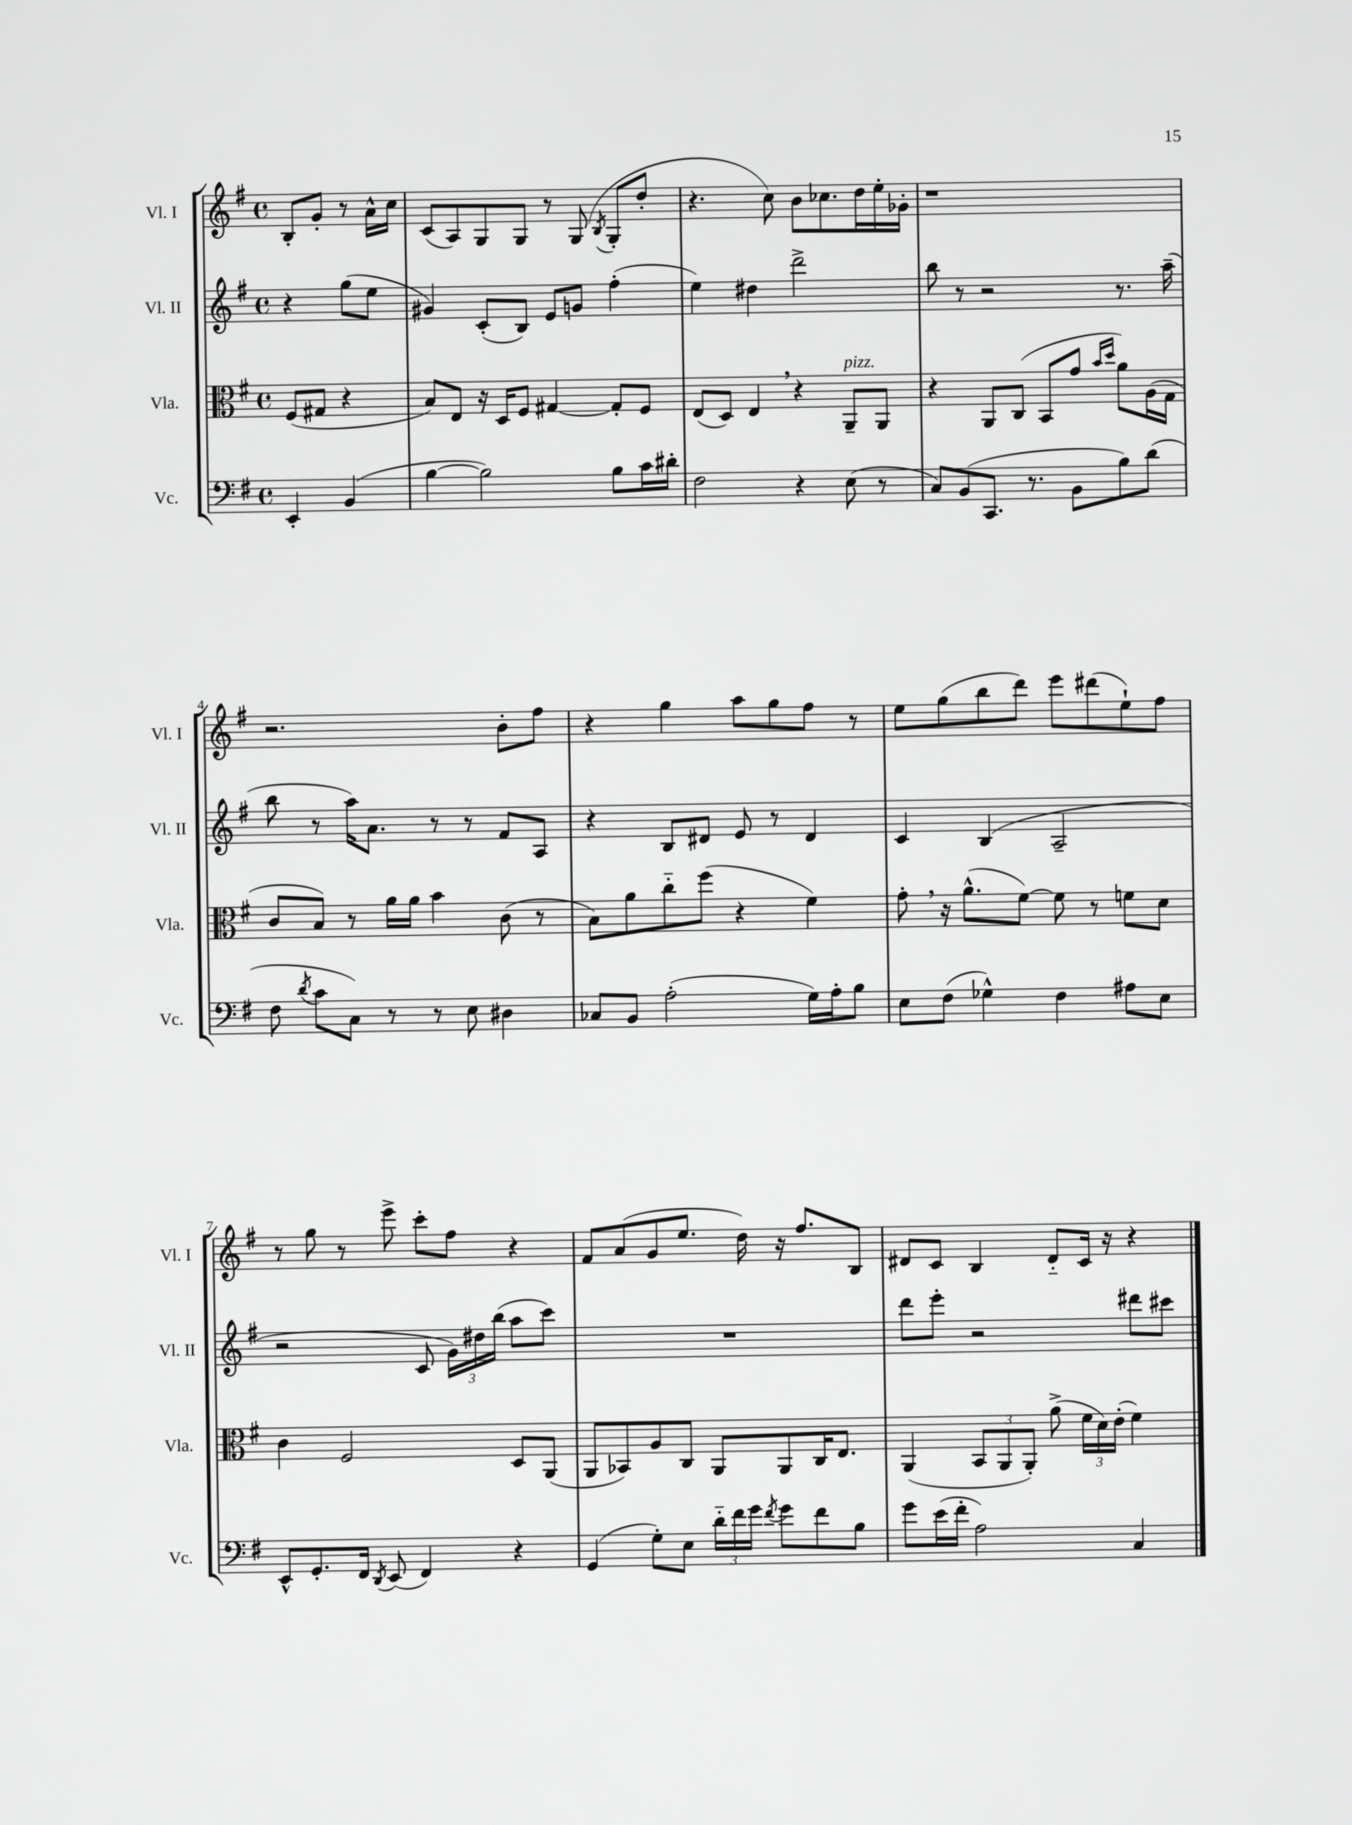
<<
\new StaffGroup <<
\new Staff = "s0" \with { instrumentName = "Vl. I" shortInstrumentName = "Vl. I" } {
    \clef treble \key g \major \defaultTimeSignature \time 4/4 \partial 2
    \autoBeamOff b8[-. g'8]-. r8 a'16[-^ c''16] |
    c'8[( a8) g8 g8] r8 g8( \acciaccatura { b8 } g8[-. d''8]-. |
    r4. c''8) b'8[ ces''8. d''16 e''16-. ges'16]-. |
    r1 |
    r2. b'8[-. fis''8] |
    r4 g''4 a''8[ g''8 fis''8] r8 |
    e''8[ g''8( b''8 d'''8]) e'''8[ dis'''8( e''8-!) fis''8] |
    r8 g''8 r8 e'''8-> c'''8[-. fis''8] r4 |
    fis'8[ a'8( g'8 e''8.] d''16) r16 fis''8.[ b8] |
    dis'8[ c'8] b4 dis'8[-_ c'16] r16 r4 \bar "|." |
}
\new Staff = "s1" \with { instrumentName = "Vl. II" shortInstrumentName = "Vl. II" } {
    \clef treble \key g \major \defaultTimeSignature \time 4/4 \partial 2
    \autoBeamOff r4 g''8[( e''8] |
    gis'4) c'8[-.( b8]) e'8[ g'8] fis''4-.( |
    e''4) dis''4 d'''2-> |
    b''8 r8 r2 r8. a''16--( |
    b''8 r8 a''16[) a'8.] r8 r8 fis'8[ a8] |
    r4 b8[ dis'8] e'8 r8 dis'4 |
    c'4 b4( a2-- |
    r2 c'8 \tuplet 3/2 { g'16[) dis''16 b''16]( } a''8[ c'''8]) |
    R1 |
    d'''8[ e'''8]-. r2 dis'''8[ cis'''8] \bar "|." |
}
\new Staff = "s2" \with { instrumentName = "Vla." shortInstrumentName = "Vla." } {
    \clef alto \key g \major \defaultTimeSignature \time 4/4 \partial 2
    \autoBeamOff fis8[( gis8] r4 |
    b8[) e8] r16 d16[ fis8] gis4~ gis8[-. fis8] |
    e8[( d8]) e4 \breathe r4 a,8[--^\markup { \italic "pizz." } a,8] |
    r4 a,8[ c8]( b,8[ g'8] \grace { b'16[ d''16] } a'8[) a16( g16] |
    c'8[ b8]) r8 a'16[ a'16] b'4 c'8( r8 |
    b8[) a'8 c''8-_ fis''8]( r4 fis'4) |
    g'8-. \breathe r16 a'8.[-^( fis'8]~) fis'8 r8 f'8[ d'8] |
    c'4 fis2 d8[ a,8]( |
    a,8[ bes,8) a8 c8] a,8[ a,8 c16 e8.] |
    a,4( \tuplet 3/2 { b,8[ a,8 a,8]-.) } a'8->( \tuplet 3/2 { fis'16[ d'16) e'16]-.( } fis'4) \bar "|." |
}
\new Staff = "s3" \with { instrumentName = "Vc." shortInstrumentName = "Vc." } {
    \clef bass \key g \major \defaultTimeSignature \time 4/4 \partial 2
    \autoBeamOff e,4-. b,4( |
    b4~ b2) b8[ c'16 dis'16]-. |
    fis2 r4 e8( r8 |
    c8[) b,8( c,8.] r8. b,8[ b8) d'8]( |
    fis8 \acciaccatura { d'8 } c'8[ c8]) r8 r8 e8 dis4 |
    ces8[ b,8] a2-.( g16[) a16-. b8] |
    e8[ fis8]( ges4-^) fis4 ais8[ e8] |
    e,8[-^ g,8.-. fis,16] \acciaccatura { d,8 } e,8( fis,4) r4 |
    g,4( g8[-.) e8] \tuplet 3/2 { d'16[-_ fis'16 g'16] } \acciaccatura { fis'8 } g'8[ fis'8 b8] |
    g'8[ e'16( fis'16]-. a2) c4 \bar "|." |
}
>>
>>
